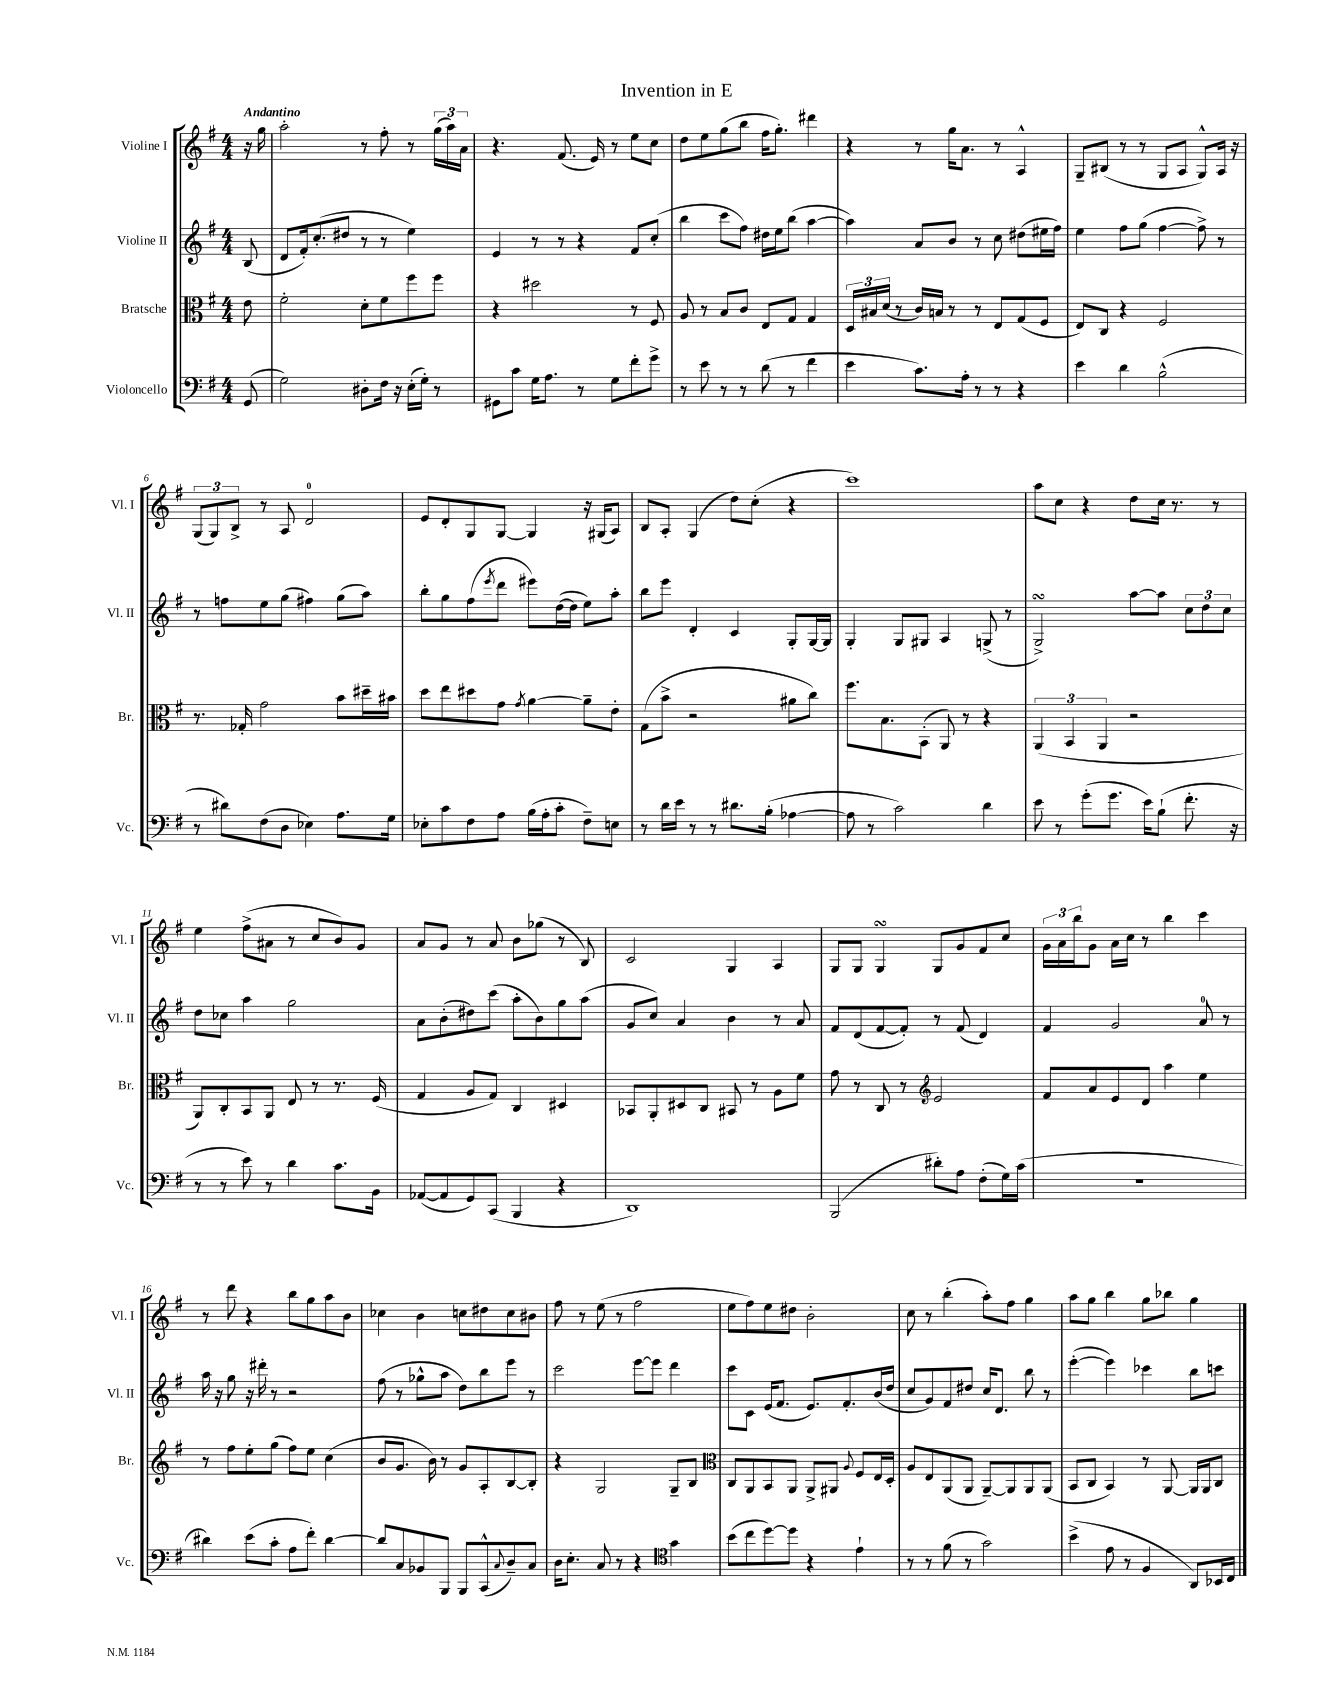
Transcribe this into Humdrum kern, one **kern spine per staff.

**kern	**kern	**kern	**kern
*part4	*part3	*part2	*part1
*staff4	*staff3	*staff2	*staff1
*I"Violoncello	*I"Bratsche	*I"Violine II	*I"Violine I
*I'Vc.	*I'Br.	*I'Vl. II	*I'Vl. I
*clefF4	*clefC3	*clefG2	*clefG2
*k[f#]	*k[f#]	*k[f#]	*k[f#]
*M4/4	*M4/4	*M4/4	*M4/4
=	=	=	=
!	!	!	!LO:TX:a:B:t=Andantino
(8GG/	8e\	(8B/	16r
.	.	.	16gg\
=1	=1	=1	=1
2G\)	2f#'\	8d/L	2aa'\
.	.	16f#'/k)	.
.	.	(8.cc'/	.
.	.	8dd#X/J	.
8D#X'\L	8d'\L	8r	8r
16F#\Jk	8f#\	8r	8ff#'\
16r	.	.	.
(16E'\LL	8ff#\	4ee\)	8r
16G'\JJ)	.	.	.
8r	8ff#\J	.	(24gg\LL
.	.	.	24aa\)
.	.	.	24a\JJ
=2	=2	=2	=2
8GG#X\L	4r	4e/	4.r
8c\J	.	.	.
16G\KL	2dd#X\	8r	.
8.A\J	.	.	.
.	.	8r	(8.f#/
8r	.	4r	.
.	.	.	16e/)
8G\L	.	.	8r
8f#'\	8r	8f#/L	8ee\L
8g^\J	8F#/	(8cc'/J	8cc\J
=3	=3	=3	=3
8r	8A/	4bb\	8dd\L
8e\	8r	.	8ee\
8r	8B/L	8ccc\L	(8gg\
8r	8c/J	8ff#\J)	8bb\J
(8d\	8E/L	16dd#X\LL	16ff#\KL
.	.	16ee\J	8.gg'\J)
8r	8G/J	(8bb\J	.
4f#\	4G/	[4aa\	4ddd#X\
=4	=4	=4	=4
4e\	24D/LL	4aa\])	4r
.	24B#X/	.	.
.	(24d/JJ	.	.
.	8r	.	.
8.c\L)	16c/LL)	8a/L	8r
.	16Bn/JJ	.	.
.	8r	8b/J	16gg\KL
16A'\Jk	.	.	8.a\J
8r	8r	8r	.
8r	8E/L	8cc\	8r
4r	(8G/	(8dd#X\L	4A^^/
.	8F#/J	16ee#X\L	.
.	.	16ff#\JJ)	.
=5	=5	=5	=5
4e\	8E/L)	4ee\	8G~/L
.	8C/J	.	(8B#X/J
4d\	4r	8ff#\L	8r
.	.	(8gg\J	8r
(2B^^\	2F#/	[4ff#\	8G/L
.	.	.	8A/J
.	.	8ff#^\])	8G^^/L)
.	.	8r	16A/Jk
.	.	.	16r
!!LO:LB:g=z
=6	=6	=6	=6
8r	8.r	8r	(12G/L
.	.	.	12G/)
8d#X\L)	.	8ffn\L	.
.	.	.	12B^/J
.	16G-X'/	.	.
(8F#\	2g\	8ee\	8r
8D\J	.	(8gg\J	8A/
4E-X\)	.	4ff#X\)	2d/
8.A\L	8b\L	(8gg\L	.
.	16dd#X~\L	8aa\J)	.
16G\Jk	16b#X\JJ	.	.
=7	=7	=7	=7
8E-X'\L	8dd\L	8bb'\L	8e/L
8c\	8ee\	8gg\	8d'/
8F#\	8dd#X\	(8ff#\	8G/
.	.	8qeee/	.
8A\J	8g\J	8ddd\J	[8G/J
.	8qg/	.	.
(16B\LL	[4a\	8eee#X\L)	4G/]
16A'\J	.	.	.
8c'\J	.	([16dd\L	.
.	.	16dd\JJ]	.
8F#~\L)	8a~\L]	8ee\L)	16r
.	.	.	(16G#X/KL
8En\J	8e'\J	8aa'\J	8A/J)
=8	=8	=8	=8
8r	(8G\L	8bb\L	8B/L
16d\LL	8b^\J	8eee\J	8A'/J
16e\JJ	.	.	.
8r	2r	4d'/	(4G/
8r	.	.	.
8.d#X\L	.	4c/	8dd\L)
.	.	.	(8cc'\J
(16B'\Jk	.	.	.
[4A-X\	8a#X\L	8G'/L	4r
.	8cc\J)	[16G/L	.
.	.	16G/JJ]	.
=9	=9	=9	=9
8A-\]	8.ff#\L	4G'/	1ccc)
8r	.	.	.
.	8.B\	.	.
2c\)	.	8G/L	.
.	(8BB'\J	8G#X/J	.
.	8AA/)	4A/	.
.	8r	.	.
4d\	4r	(8Gn^/	.
.	.	8r	.
=10	=10	=10	=10
8e\	(6AA/	2GsSSs^/)	8aa\L
8r	.	.	8cc\J
.	6BB/	.	.
(8g'\L	.	.	4r
.	6AA/	.	.
8.g\J	.	.	.
.	2r	[8aa\L	8dd\L
16e\KL)	.	.	.
(8B`\J	.	8aa\J]	16cc\Jk
.	.	.	8.r
8.f#'\	.	12cc\L	.
.	.	12dd\	.
.	.	.	8r
.	.	12cc\J	.
16r	.	.	.
!!LO:LB:g=z
=11	=11	=11	=11
8r	8AA/L)	8dd\L	4ee\
8r	8C'/	8cc-X\J	.
8e\)	8BB/	4aa\	(8ff#^\L
8r	8AA/J	.	8a#X\J
4d\	8E/	2gg\	8r
.	8r	.	8cc/L
8.c\L	8.r	.	8b/)
.	.	.	8g/J
16BB\Jk	(16F#/	.	.
=12	=12	=12	=12
([8AA-X/L	4G/	8a\L	8a/L
8AA-/]	.	(8b'\	8g/J
8GG/)	8A/L	8dd#X\)	8r
(8CC/J	8G/J)	(8ccc\J	8a/
4BBB/	4C/	8aa'\L	8b\L
.	.	8b\)	(8gg-X\J
4r	4D#X/	8gg\	8r
.	.	(8aa\J	8B/)
=13	=13	=13	=13
1DD)	8BB-X/L	8g/L	2c/
.	8AA'/	8cc/J)	.
.	8D#X/	4a/	.
.	8C/J	.	.
.	8BB#X/	4b\	4G/
.	8r	.	.
.	8A\L	8r	4A/
.	8f#\J	8a/	.
=14	=14	=14	=14
(2BBB/	8g\	8f#/L	8G/L
.	8r	(8d/	8G/J
.	8C/	[8f#/	4GsSSs/
.	8r	8f#'/J])	.
*	*clefG2	*	*
8d#X'\L)	2e/	8r	8G/L
8A\J	.	(8f#/	8g/
(8F#'\L	.	4d/)	8f#/
16G\L)	.	.	8cc/J
(16c\JJ	.	.	.
=15	=15	=15	=15
1r	8f#/L	4f#/	24g\LL
.	.	.	24a\
.	.	.	24bb\J
.	8a/	.	8g\J
.	8e/	2g/	16a\LL
.	.	.	16cc\JJ
.	8d/J	.	8r
.	4aa\	.	4bb\
.	4ee\	8a/	4ccc\
.	.	8r	.
!!LO:LB:g=z
=16	=16	=16	=16
4d#X\)	8r	16aa\	8r
.	.	16r	.
.	8ff#\L	8gg\	8ddd\
(8e\L	8ee'\	16r	4r
.	.	16ddd#X'\	.
8c'\J	(8gg\J	8r	.
8A\L	8ff#\L)	2r	8bb\L
8f#'\J)	8ee\J	.	8gg\
[4d#\	(4cc\	.	8aa\
.	.	.	8b\J
=17	=17	=17	=17
8d#/L]	8b/L	(8ff#\	4cc-X\
8C/	8.g/J	8r	.
8BB-X/	.	8gg-X^^\L	4b\
.	16b\)	.	.
8BBB/J	8r	8aa\J	.
8BBB/L	8g/L	8dd\L)	8ccn\L
(8CC^^/	8A'/	8bb\	8dd#X\
8qqC/	.	.	.
8D~/)	[8B/	8eee\J	8cc\
8C/J	8B'/J]	8r	8b#X\J
=18	=18	=18	=18
16D\KL	4r	2ccc\	8ff#\
8.E'\J	.	.	.
.	.	.	8r
8C/	2G/	.	(8ee\
8r	.	.	8r
4r	.	[8eee\L	2ff#\
.	.	8eee\J]	.
*clefC4	*	*	*
4g\	8G~/L	4ddd\	.
.	8B/J	.	.
=19	=19	=19	=19
*	*clefC3	*	*
(8b\L	8C/L	8ccc\L	8ee\L
8cc\	8AA/	8c\J	8ff#\)
[8dd\)	8BB/	(16e/KL	8ee\
.	.	8.f#/J	.
8dd\J]	8AA/J	.	8dd#X\J
4r	8AA^/L	8.e/L)	2b'\
.	8AA#X/J	.	.
.	.	8.f#'/	.
.	8qqA/	.	.
4e`\	8F#/L	.	.
.	16E/L	(16b/L	.
.	16D'/JJ	16dd/JJ	.
=20	=20	=20	=20
8r	8A/L	8cc/L	8cc\
8r	8E/	8g/)	8r
(8f#\	(8AA/	8f#/	(4bb'\
8r	8AA/J	8dd#X/J	.
2g\)	[8AA~/L)	16cc/KL	8aa'\L)
.	.	8.d/J	.
.	8AA/]	.	8ff#\J
.	8AA/	8bb\	4gg\
.	(8AA/J	8r	.
=21	=21	=21	=21
(4b^\	8BB/L	([4eee'\	8aa\L
.	8C/J	.	8gg\J
8e\	4BB/)	4eee\])	4bb\
8r	.	.	.
4F#/	8r	4ccc-X\	8gg\L
.	[8AA/	.	8bb-X\J
8AA/L)	16AA/LL]	8bb\L	4gg\
.	16AA/J	.	.
16BB-X/L	8C/J	8cccn\J	.
16C/JJ	.	.	.
==	==	==	==
*-	*-	*-	*-
